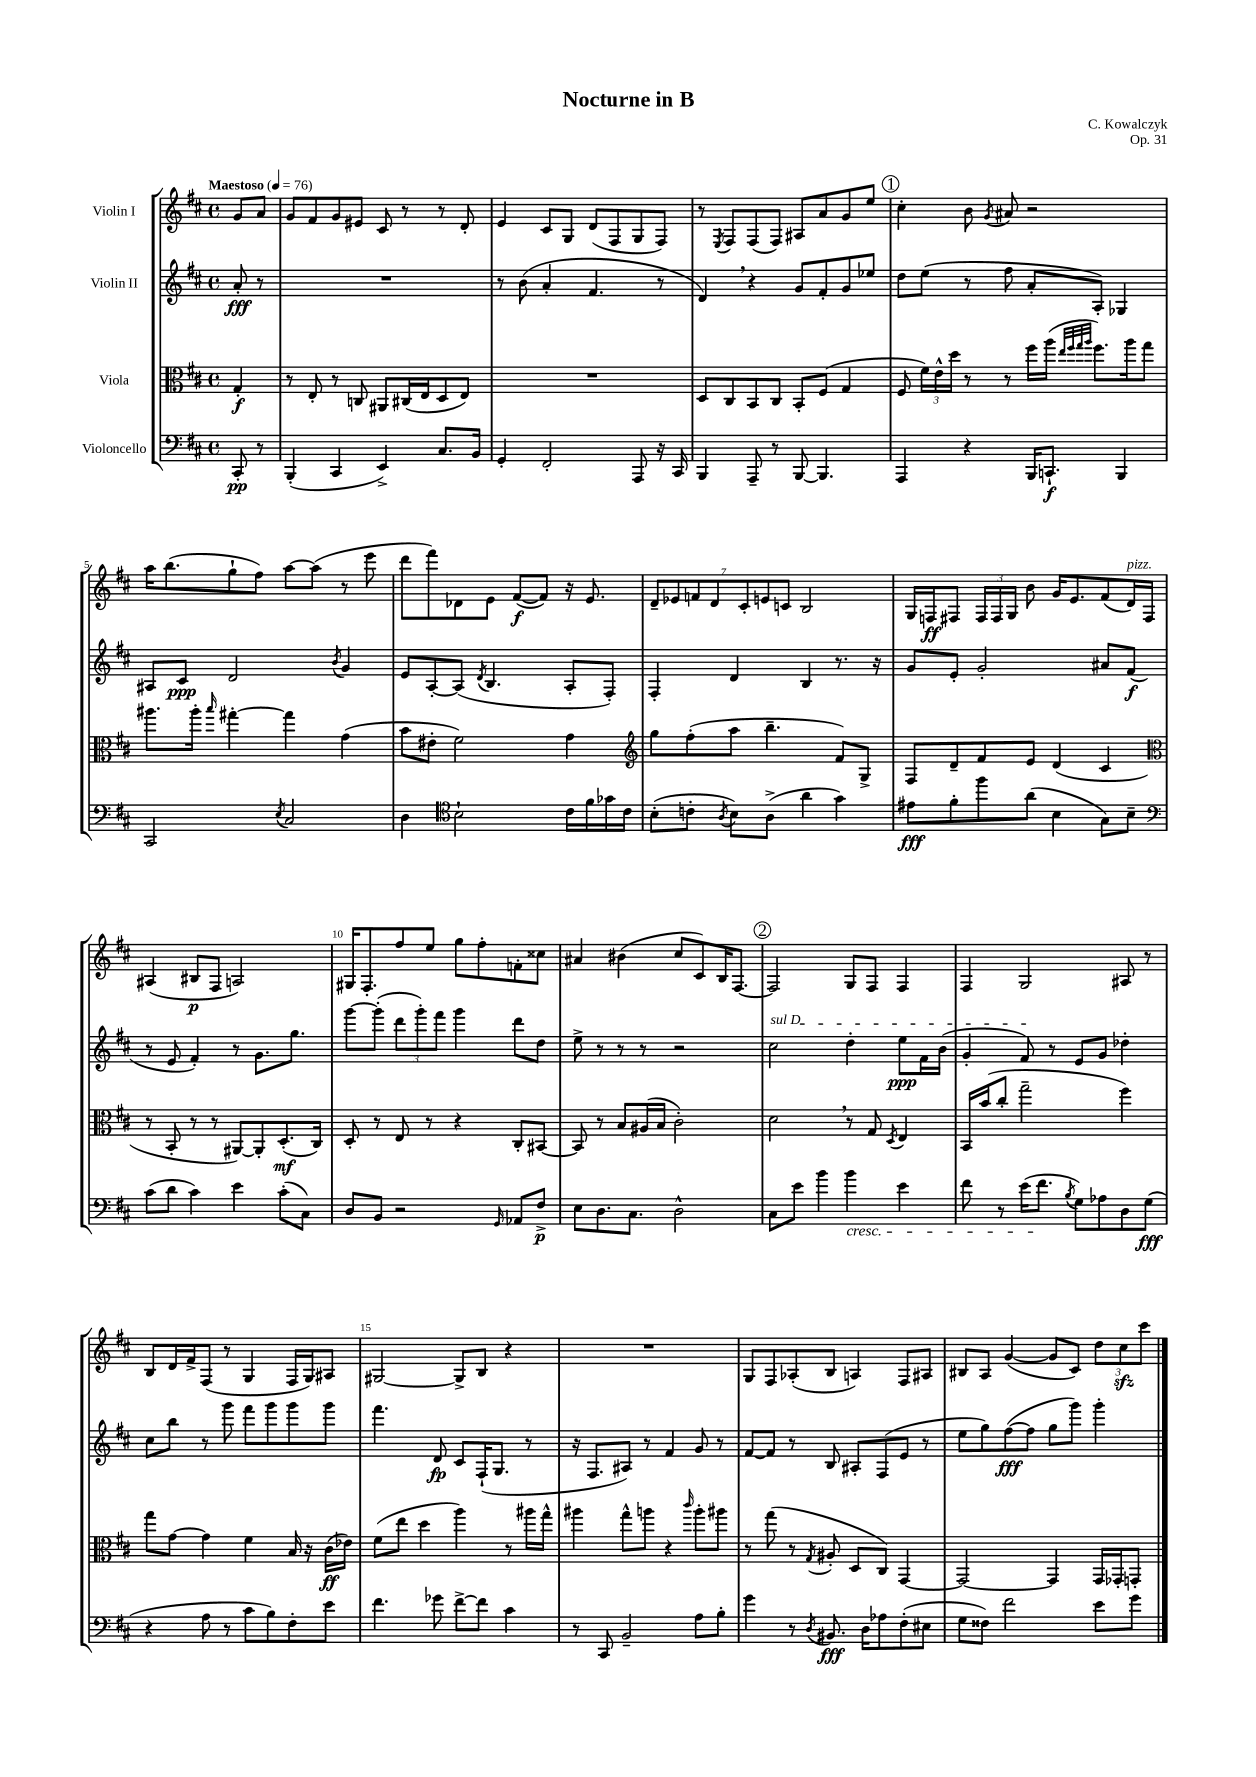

**kern	**kern	**kern	**kern
*staff4	*staff3	*staff2	*staff1
*clefF4	*clefC3	*clefG2	*clefG2
*k[f#c#]	*k[f#c#]	*k[f#c#]	*k[f#c#]
*M4/4	*M4/4	*M4/4	*M4/4
*met(c)	*met(c)	*met(c)	*met(c)
*MM76	*MM76	*MM76	*MM76
8CC#'/	4G'/	8a'/	8g/L
8r	.	8r	8a/J
=	=	=	=
(4BBB'/	8r	1r	8g/L
.	8E'/	.	8f#/
4CC#/	8r	.	8g/
.	8C/	.	8e#/J
4EE^/)	8AA#/L	.	8c#/
.	(16C#/L	.	8r
.	16E/J	.	.
8.C#/L	8D/	.	8r
.	8E/J)	.	8d'/
16BB/Jk	.	.	.
=	=	=	=
4GG'/	1r	8r	4e/
.	.	(8b\	.
2FF#'/	.	4a'/	8c#/L
.	.	.	8G/J
.	.	4.f#/	(8d/L
.	.	.	8F#/
8AAA/	.	.	8G/
16r	.	8r	8F#/J)
16CC#/	.	.	.
=	=	=	=
4BBB/	8D/L	4d/)	8r
.	.	.	8qE/
.	8C#/	.	8F#/L
8AAA~/	8BB/	4r	(8F#/
8r	8C#/J	.	8F#/J)
[8BBB/	8BB'/L	8g/L	8A#/L
4.BBB/]	(8F#/J	8f#'/	8a/
.	4G/	8g/	8g/
.	.	8ee-/J	8ee/J
=	=	=	=
4AAA/	8F#/	8dd\L	4cc#'\
.	24f#\LL)	(8ee\J	.
.	24e^^\	.	.
.	24dd\JJ	.	.
4r	8r	8r	8b\
.	.	.	8qg/
.	8r	8ff#\	8a#/
16BBB/LK	16ff#\LL	8a'/L	2r
8.CC`/J	(16aa\JJ	.	.
.	32qqee/LLL	.	.
.	32qqff#/	.	.
.	32qqgg/	.	.
.	32qqaa/JJJ	.	.
.	8.ff#\L)	8A'/J)	.
4BBB/	.	4G-/	.
.	16aa\k	.	.
.	8gg\J	.	.
=	=	=	=
2CC#/	8.aa#\L	8A#/L	16aa\LK
.	.	.	(8.bb\
.	.	8c#/J	.
.	16aa#'\Jk	.	.
.	16qqbb/	.	.
.	[4gg#'\	2d/	8gg`\
.	.	.	8ff#\J)
8qE/	.	.	.
2C#/	4gg#\]	.	[8aa\L
.	.	.	(8aa\]J
.	.	8qb/	.
.	(4g\	4g/	8r
.	.	.	8eee\
=	=	=	=
4D\	8b\L	8e/L	8ddd\L
.	8e#'\J	[8A'/	8fff#\)
*clefC4	*	*	*
2B`\	2f#\)	(8A/]J	8d-\
.	.	8qd/	.
.	.	4.B/	8e\J
.	.	.	([8f#/L
.	.	.	8f#/]J)
16c#\LL	4g\	8A'/L	16r
16f#\	.	.	8.e/
16g-\	.	8F#'/J)	.
16c#\JJ	.	.	.
=	=	=	=
*	*clefG2	*	*
(8B'\L	8gg\L	4F#'/	14d~/L
.	.	.	14e-/
8c'\J	(8ff#'\	.	.
.	.	.	14f/
.	.	.	14d/
8qA/	.	.	.
8B\L)	8aa\J	4d/	.
.	.	.	14c#'/
.	.	.	14e/
(8A^\J	4.bb~\	.	.
.	.	.	14c/J
4a\	.	4B/	2B/
4g\)	8f#/L)	8.r	.
.	8G^/J	.	.
.	.	16r	.
=	=	=	=
8e#\L	8F#/L	8g/L	16G/LL
.	.	.	16F/J
8f#'\	8d~/	8e'/J	8F#/J
8ff#\	8f#/	2g'/	24F#/LL
.	.	.	24F#/
.	.	.	24G/JJ
(8a\J	8e/J	.	8b\
4B\	(4d/	.	16g/LK
.	.	.	8.e/
8G\L)	4c#/	8a#/L	(8f#/
8B~\J	.	(8f#/J	16d/L)
.	.	.	16F#/JJ
=	=	=	=
*clefF4	*clefC3	*	*
(8c#\L	8r	8r	(4A#/
8d\J	8BB'/	8e/	.
4c#\)	8r	4f#'/)	8B#/L
.	8r	.	8F#/J
4e\	[8AA#/L)	8r	2A/)
.	8AA#'/]	8.g\L	.
(8c#'\L	(8.D'/	.	.
.	.	8.gg\J	.
8C#\J)	.	.	.
.	16C#/Jk)	.	.
=	=	=	=
8D/L	8D'/	[8ggg\L	16G#/LK
.	.	.	8.F#'/
8BB/J	8r	(8ggg'\]J	.
2r	8E/	12ddd\L	8ff#/
.	.	12ggg'\)	.
.	8r	.	8ee/J
.	.	12fff#\J	.
.	4r	4ggg\	8gg\L
.	.	.	8ff#'\
16qqGG/	.	.	.
8AA-/L	8C#'/L	8ddd\L	8f'\
8F#^/J	[8BB#/J	8dd\J	8cc##\J
=	=	=	=
8E\L	8BB#/]	8ee^\	4a#/
8.D\	8r	8r	.
.	8B/L	8r	(4b#\
8.C#\J	.	.	.
.	(16A#/L	8r	.
.	16B/JJ	.	.
2D^^\	2c#'\)	2r	8cc#/L
.	.	.	8c#/)
.	.	.	16B/K
.	.	.	[8.F#/J
=	=	=	=
8C#\L	2d\	2cc#\	2F#/]
8e\J	.	.	.
4b\	.	.	.
4b\	8r	4dd'\	8G/L
.	8G/	.	8F#/J
.	8qD/	.	.
4e\	4E/	8ee\L	4F#/
.	.	16f#\L	.
.	.	(16b\JJ	.
=	=	=	=
8f#\	16BB/LL	4g'/	4F#/
.	(16b/J	.	.
8r	8cc#'/J	.	.
(16e\LK	2gg~\	8f#/)	2G/
8.f#\J	.	.	.
.	.	8r	.
8qB/	.	.	.
8G\L)	.	8e/L	.
8A-\	.	8g/J	.
8D\	4ff#\)	4dd-'\	8A#/
(8G\J	.	.	8r
=	=	=	=
4r	8gg\L	8cc#\L	8B/L
.	[8g\J	8bb\J	16d/L
.	.	.	16f#^/J
8A\	4g\]	8r	(8F#/J
8r	.	8ggg\	8r
8c#\L	4f#\	8fff#\L	4G/
8B\)	.	8ggg\	.
8F#'\	16B/	8ggg\	16F#/LL
.	16r	.	16G/J)
8e\J	(16c#\LL	8ggg\J	8A#/J
.	16e-\JJ)	.	.
=	=	=	=
4.f#\	(8f#\L	4.fff#\	[2G#/
.	8ee\J	.	.
.	4dd\	.	.
8g-\	.	8d/	.
[8f#^\L	4aa\)	8c#/L	8G#^/]L
8f#\]J	.	(16F#`/K	8B/J
.	.	8.G/J	.
4c#\	8r	.	4r
.	16aa#\LL	8r	.
.	16gg^^\JJ	.	.
=	=	=	=
8r	4aa#\	16r	1r
.	.	8.F#/L	.
8CC#/	.	.	.
2BB~/	8gg^^\L	8A#/J)	.
.	8aa\J	8r	.
.	4r	4f#/	.
.	16qqccc#/	.	.
8A\L	8aa'\L	8g/	.
8B'\J	8aa#\J	8r	.
=	=	=	=
4g\	8r	[8f#/L	8G/L
.	(8gg\	8f#/]J	8F#/
8r	8r	8r	(8A-'/
8qD/	8qG/	.	.
8.BB#/	8A#'/	8B/	8B/J
.	8D/L	8A#'/L	4A/)
16D\LK	.	.	.
8A-\	8C#/J)	(8F#/	.
(8F#'\	[4GG/	8e/J	8F#/L
8E#\J	.	8r	8A#/J
=	=	=	=
8G\L	2GG/_	8ee\L	8B#/L
8F##\J)	.	8gg\)	8A/J
2f#\	.	([8ff#\	([4g/
.	.	8ff#\]J	.
.	4GG/]	8gg\L	8g/]L
.	.	8ggg\J)	8c#/J)
8e\L	16GG/LL	4ggg'\	12dd\L
.	16GG-'/J	.	.
.	.	.	12cc#\
8g\J	8GG'/J	.	.
.	.	.	12ccc#\J
==	==	==	==
*-	*-	*-	*-
